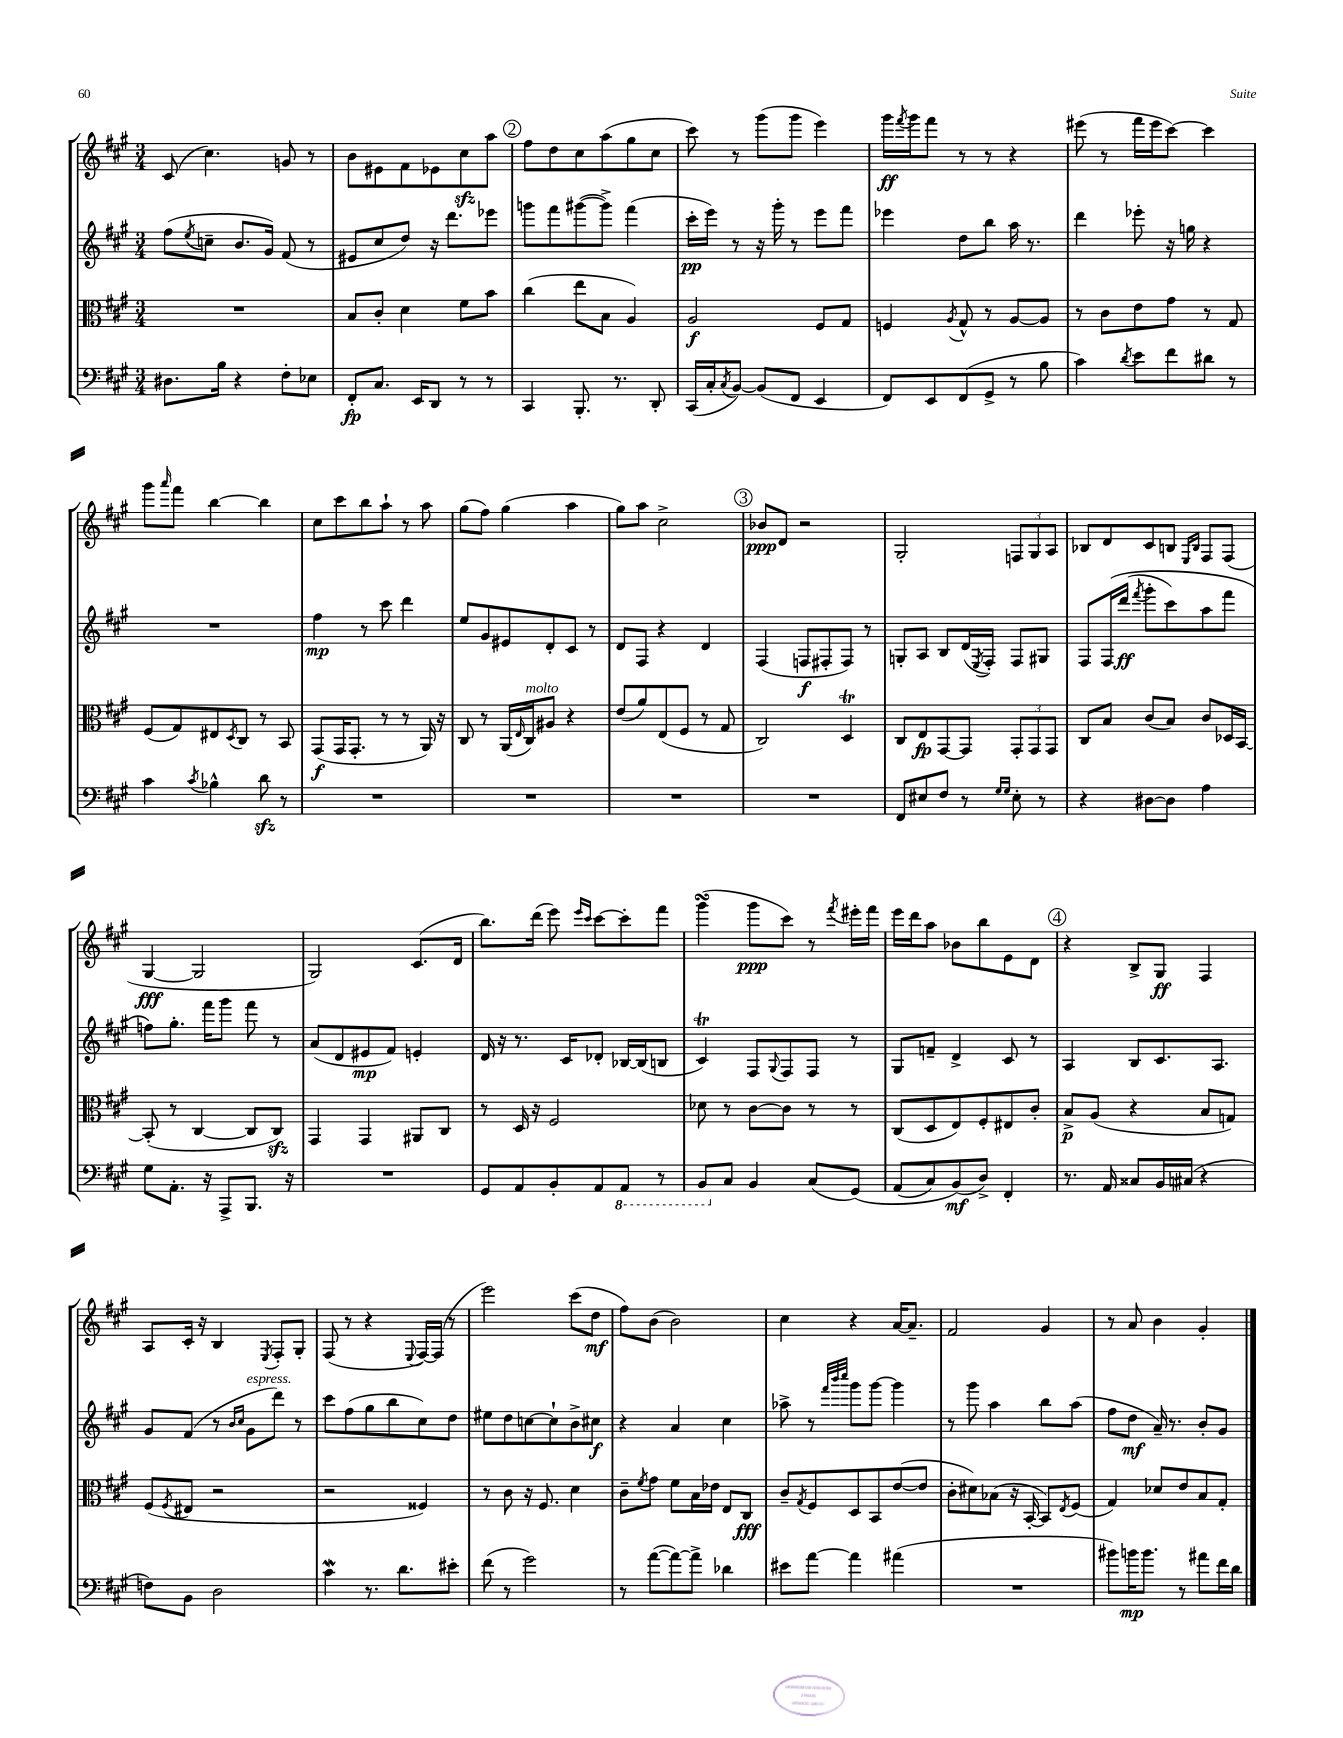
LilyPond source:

<<
\new StaffGroup <<
\new Staff = "s0" {
    \clef treble \key a \major \numericTimeSignature \time 3/4
    cis'8( cis''4.) g'8 r8 |
    b'8 eis'8 fis'8 ees'8 cis''8\sfz a''8 |
    \mark \markup { \circle "2" } fis''8 d''8 cis''8 a''8( gis''8 cis''8 |
    cis'''8) r8 gis'''8( gis'''8 e'''4) |
    gis'''16\ff \acciaccatura { fis'''8 } gis'''16 fis'''8 r8 r8 r4 |
    eis'''8( r8 fis'''16 eis'''16 cis'''8~) cis'''4 |
    gis'''8 \grace { a'''16 } fis'''8 b''4~ b''4 |
    cis''8 cis'''8 b''8 a''8-! r8 a''8 |
    gis''8( fis''8) gis''4( a''4 |
    gis''8) a''8 cis''2-> |
    \mark \markup { \circle "3" } bes'8\ppp d'8 r2 |
    gis2-. \tuplet 3/2 { f8 gis8 a8 } |
    bes8 d'8 cis'8 b8 \grace { e16 b16 } fis8 fis8( |
    gis4~\fff gis2 |
    gis2) cis'8.( d'16 |
    b''8.) d'''16( e'''8) \grace { e'''16 cis'''16 } cis'''8~ cis'''8-. fis'''8 |
    gis'''4\turn( gis'''8\ppp cis'''8) r8 \acciaccatura { fis'''8 } eis'''16-. fis'''16 |
    e'''16 d'''16 a''8 bes'8 b''8 e'8 d'8 |
    \mark \markup { \circle "4" } r4 b8-> gis8\ff fis4 |
    a8 cis'16-. r16 b4 \acciaccatura { e8 } fis8-. gis8-. |
    fis8( r8 r4 \appoggiatura { e8 } fis16~) fis16( r8 |
    e'''2) cis'''8( d''8\mf |
    fis''8) b'8( b'2) |
    cis''4 r4 a'16~ a'8.-- |
    fis'2 gis'4 |
    r8 a'8 b'4 gis'4-. \bar "|." |
}
\new Staff = "s1" {
    \clef treble \key a \major \numericTimeSignature \time 3/4
    fis''8( \acciaccatura { e''8 } c''8-- b'8. gis'16) fis'8( r8 |
    eis'8 cis''8 d''8) r16 d'''8. ees'''8 |
    \mark \markup { \circle "2" } g'''8 fis'''8 gis'''8~( gis'''8->) fis'''4( |
    cis'''16-.\pp e'''16) r8 r16 gis'''16-. r8 e'''8 fis'''8 |
    ees'''4 d''8 b''8 a''16 r8. |
    d'''4 ees'''8-. r16 g''16 r4 |
    R2. |
    fis''4\mp r8 cis'''8 d'''4 |
    e''8 gis'8 eis'8 d'8-. cis'8 r8 |
    d'8 fis8 r4 d'4 |
    \mark \markup { \circle "3" } fis4( f8\f fis8-. fis8) r8 |
    g8-. a8 b8 d'16( \acciaccatura { e8 } fis16-.) fis8 gis8 |
    fis8 fis16\( d'''16\ff( \acciaccatura { fis'''8 } gis'''8-. cis'''8) a''8 fis'''8 |
    f''8\) gis''8.-. fis'''16 gis'''8 fis'''8 r8 |
    a'8( d'8 eis'8\mp fis'8) e'4-. |
    d'16 r16 r8. cis'16 des'8-. bes16~ bes16( b8 |
    cis'4\trill) fis8 \appoggiatura { gis8 } fis8 fis8 r8 |
    gis8 f'8-- d'4-> cis'8 r8 |
    \mark \markup { \circle "4" } a4 b8 cis'8. a8. |
    gis'8 fis'8( r8 \grace { b'16 cis''16 } gis'8^\markup { \italic "espress." } d'''8) r8 |
    cis'''8 fis''8( gis''8 b''8 cis''8) d''8 |
    eis''8 d''8 c''8~ c''8-! b'8-> cis''8\f |
    r4 a'4 cis''4 |
    aes''8-> r8 \grace { fis'''32 b'''32 cis''''32 } gis'''8 gis'''8~ gis'''4 |
    r8 gis'''8 a''4 b''8 a''8( |
    fis''8 d''8\mf a'16--) r8. b'8-. gis'8 \bar "|." |
}
\new Staff = "s2" {
    \clef alto \key a \major \numericTimeSignature \time 3/4
    R2. |
    b8 cis'8-. d'4 fis'8 b'8 |
    \mark \markup { \circle "2" } cis''4( e''8 b8 a4) |
    a2\f fis8 gis8 |
    f4 \acciaccatura { a8 } gis8-^ r8 a8~ a8 |
    r8 cis'8 e'8 gis'8 r8 gis8 |
    fis8( gis8) eis8 \acciaccatura { d8 } cis8 r8 b,8 |
    gis,8\f( gis,16 gis,8.-. r8 r8 a,16) r16 |
    cis8 r8 a,16( \grace { e16 } cis16^\markup { \italic "molto" }) ais8 r4 |
    e'8( a'8) e8( fis8 r8 gis8 |
    \mark \markup { \circle "3" } cis2) d4\trill |
    cis8 e8\fp gis,8~ gis,8 \tuplet 3/2 { gis,8-. gis,8 gis,8 } |
    cis8 b8 cis'8( b8) cis'8 des16 b,16~ |
    b,8-.( r8 cis4~ cis8 cis8\sfz) |
    gis,4 gis,4 ais,8 cis8 |
    r8 d16 r16 fis2 |
    des'8 r8 cis'8~ cis'8 r8 r8 |
    cis8( d8 e8) fis8-. eis8 cis'8-. |
    \mark \markup { \circle "4" } b8->\p a8( r4 b8 g8) |
    fis8( \acciaccatura { fis8 } eis8 r2 |
    r2 fisis4) |
    r8 cis'8 r16 fis8. d'4 |
    cis'8-- \acciaccatura { fis'8 } gis'8 fis'8 b16 ees'16 e8 cis8\fff |
    cis'8-- \acciaccatura { gis8 } fis8 d8 b,8 e'8~( e'8 |
    cis'8-. dis'8) bes8( r16 b,16~-. b,8) \acciaccatura { e8 } fis8( |
    gis4) des'8 e'8 b8 gis8-. \bar "|." |
}
\new Staff = "s3" {
    \clef bass \key a \major \numericTimeSignature \time 3/4
    dis8. b16 r4 fis8-. ees8 |
    fis,8-.\fp cis8. e,16 d,8 r8 r8 |
    \mark \markup { \circle "2" } cis,4 b,,8.-. r8. d,8-. |
    cis,16( cis16-. \acciaccatura { cis8 } b,8~) b,8( fis,8 e,4 |
    fis,8) e,8 fis,8( gis,8-> r8 b8 |
    cis'4) \acciaccatura { d'8 } e'8 fis'8 dis'8 r8 |
    cis'4 \acciaccatura { cis'8 } bes4-^ d'8\sfz r8 |
    R2. |
    R2. |
    R2. |
    \mark \markup { \circle "3" } R2. |
    fis,8 eis8 fis8 r8 \grace { gis16 gis16 } eis8-. r8 |
    r4 dis8~ dis8 a4 |
    gis8 a,8.-. r16 a,,8-> b,,8. r16 |
    R2. |
    gis,8 a,8 b,8-. a,8 \ottava #-1 a,,8 r8 |
    b,,8 \ottava #0 cis8 b,4 cis8( gis,8)\( |
    a,8( cis8) b,8\mf(\) d8->) fis,4-. |
    \mark \markup { \circle "4" } r8. a,16 cisis8 b,16 cis16( r4 |
    f8) b,8 d2 |
    cis'4\mordent r8. d'8. eis'8-. |
    fis'8( r8 gis'2) |
    r8 a'8~( a'8~) a'8-> des'4 |
    eis'8 a'8~ a'4 ais'4( |
    R2. |
    bis'8) b'16\mp b'8. r8 ais'8 fis'16 d'16 \bar "|." |
}
>>
>>
\layout { \context { \Score \remove "Bar_number_engraver" } }
